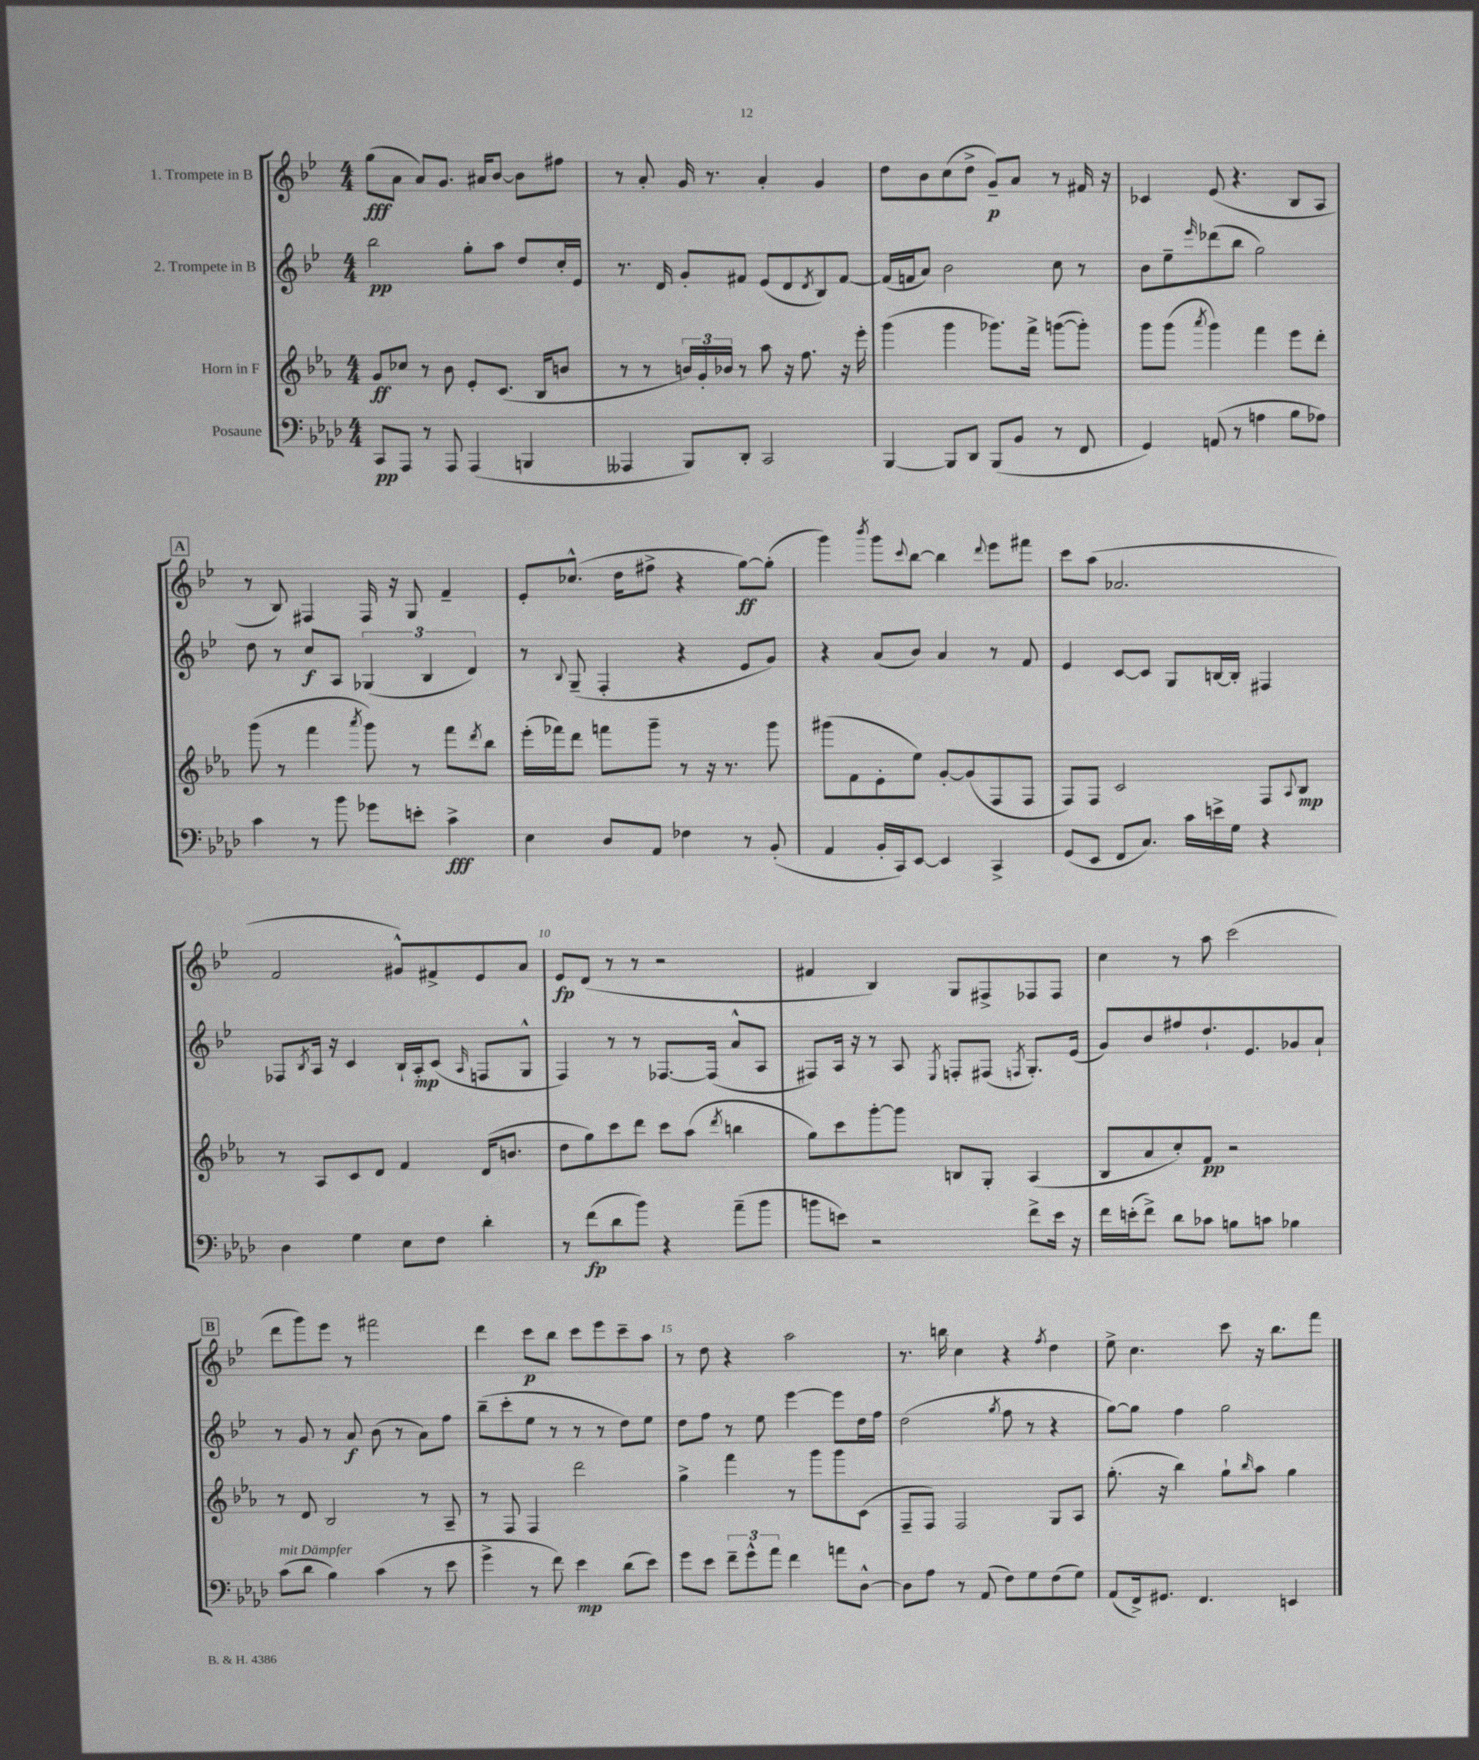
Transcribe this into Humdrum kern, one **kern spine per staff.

**kern	**kern	**kern	**kern
*staff4	*staff3	*staff2	*staff1
*clefF4	*clefG2	*clefG2	*clefG2
*k[b-e-a-d-]	*k[b-e-a-]	*k[b-e-]	*k[b-e-]
*M4/4	*M4/4	*M4/4	*M4/4
8CC/L	8g/L	2bb-\	(8gg\L
8AAA-/J	8cc-/J	.	8a\J
8r	8r	.	8a/L)
8AAA-/	8b-\	.	8.g/J
(4AAA-/	8e-'/L	8gg'\L	.
.	.	.	16a#/LK
.	(8.c/J	8aa\J	[8b-/J
4BBB/	.	8dd/L	8b-\]L
.	16B-/LK	.	.
.	8b/J	16cc'/L	8ff#\J
.	.	16e-/JJ	.
=	=	=	=
4AAA--/	8r	8.r	8r
.	8r	.	8a'/
.	.	16d/	.
8BBB-/L)	24b/LL)	8g'/L	16g/
.	24g'/	.	.
.	.	.	8.r
.	24b-/JJ	.	.
8DD-'/J	8r	8f#/J	.
2CC/	8aa-\	(8e-/L	4a'/
.	16r	8d/	.
.	8.ff\	.	.
.	.	8qd/	.
.	.	8B-/)	4g/
.	16r	[8f#/J	.
.	16eee-'\	.	.
=	=	=	=
[4BBB-/	(4ggg\	(16f#/]LL	8dd\L
.	.	16f/J	.
.	.	8a/J)	8b-\
8BBB-/]L	4ggg\	2b-\	(8cc\
8DD-/J	.	.	8dd^\J
(8BBB-/L	8.ggg-\L)	.	8g~/L)
8BB-/J	.	.	8a/J
.	16fff^\Jk	.	.
8r	([8ggg\L	8cc\	8r
8FF/	8ggg'\]J)	8r	16f#/
.	.	.	16r
=	=	=	=
4GG/)	8ggg\L	8b-\L	4c-/
.	(8ggg\J	8ee-~\	.
.	8qaaa-/	16qqeee-/	.
(8AA/	4ggg\)	(8ddd-\	(8e-/
8r	.	8bb-\J	4.r
4A\	4fff\	2gg\)	.
8B-\L	8eee-\L	.	8B-/L
8A-\J)	8ddd'\J	.	8A/J
=	=	=	=
4c\	(8ggg\	8dd\	8r
.	8r	8r	8B-/)
8r	4fff\	8cc/L	4F#/
8b-\	.	8A/J	.
.	8qaaa-/	.	.
8g-\L	8ggg\)	(6G-/	16F#/
.	.	.	16r
8e'\J	8r	.	8G/
.	.	6B-/	.
4c^\	8fff\L	.	4f~/
.	.	6d/)	.
.	8qddd/	.	.
.	8bb-\J	.	.
=	=	=	=
4E-\	(16eee-'\LL	8r	8e-'/L
.	16fff-\J)	.	.
.	.	8qqB-/	.
.	8ddd\J	(8G~/	(8.cc-^^/J
8D-/L	8fff\L	4F'/	.
.	.	.	16dd\LK
8AA-/J	8ggg~\J	.	8ff#^\J
4F-\	8r	4r	4r
.	16r	.	.
.	8.r	.	.
8r	.	8e-/L	[8gg\L)
(8BB-'/	8ggg\	8g/J)	(8gg'\]J
=	=	=	=
4AA-/	(8ggg#\L	4r	4ggg\)
.	8f\	.	.
.	.	.	8qbbb-/
16BB-'/LL	8e-'\	(8a/L	8ggg\L
16CC/J)	.	.	.
.	.	.	8qqccc/
[8EE-/J	8ee-\J)	8b-/J)	[8bb-\J
4EE-/]	[8g'/L	4a/	4bb-\]
.	(8g/]	.	.
.	.	.	8qqddd/
4CC^/	8F/	8r	8eee-\L
.	8F/J	8f/	8fff#\J
=	=	=	=
(8GG/L	8F/L)	4e-/	8ccc\L
8EE-/J	8F/J	.	(8aa\J
8FF/L	2c/	[8c/L	2.a-/
8.C/J)	.	8c/]J	.
.	.	8G/L	.
16c\LL	.	.	.
16e^\	.	[16B/L	.
16G\JJ	.	16B'/]JJ	.
4r	8F/L	4F#/	.
.	8qqA-/	.	.
.	8B-/J	.	.
=	=	=	=
4D-\	8r	8F-/L	2f/
.	.	8qB-/	.
.	8A-/L	16A/Jk	.
.	.	16r	.
4G\	8c/	4c/	.
.	8d/J	.	.
8E-\L	4f/	16B-`/LL	8g#^^/L)
.	.	16A'/J	.
8F\J	.	(8c/J	8f#^/
.	.	16qqA/	.
4d-'\	(16d/LK	8F/L	8e-/
.	8.b/J	.	.
.	.	8G^^/J	8a/J
=	=	=	=
8r	8dd\L	4F/)	8e-/L
(8f\L	8gg\)	.	(8d/J
8d-\	8ccc\	8r	8r
8b-\J)	8ddd\J	8r	8r
4r	8ccc\L	[8.F-/L	2r
.	(8aa-\J	.	.
.	.	(16F-/]Jk	.
.	8qddd/	.	.
(8a-~\L	4bb\	8a^^/L	.
8b-\J	.	8A/J	.
=	=	=	=
8b\L	8gg\L)	8F#/L)	4f#/
8e\J)	8ccc\	16A/Jk	.
.	.	16r	.
2r	[8ggg'\	8r	4B-/)
.	8ggg\]J	8A/	.
.	.	8qE-/	.
.	8B/L	8F'/L	8G/L
.	8G'/J	(8F#/J	8F#^/
.	.	8qF/	.
8f^\L	(4A-/	8.G'/L)	8F-/
16e\Jk	.	.	8F-/J
16r	.	(16e-/Jk	.
=	=	=	=
16f\LL	8B-/L	8g/L)	4cc\
(16e'\J	.	.	.
8f^\J)	8a-/	8b-/	.
8d-\L	8cc'/)	8ff#/	8r
8c-\J	8f/J	8.dd`/	8aa\
8B\L	2r	.	(2ccc\
.	.	8.e-/	.
8c\J	.	.	.
4B-\	.	8g-/	.
.	.	8a`/J	.
=	=	=	=
(8c\L	8r	8r	8ddd\L
8d-\J	8d/	8g/	8ggg\)
4B-\)	2B-/	8r	8eee-\J
.	.	8a/	8r
(4c\	.	(8b-\	2fff#\
.	.	8r	.
8r	8r	8a\L)	.
8e-\	8A-~/	8ff\J	.
=	=	=	=
4g^\	8r	(8bb-~\L	4ddd\
.	8F/	8ccc'\	.
8r	4F/	8ee-\J	8ccc\L
8f\)	.	8r	8bb-\J
4e-\	2ddd\	8r	8ccc\L
.	.	8r	8eee-\
(8d-\L	.	8dd\L)	8ccc~\
8e-\J)	.	8ee-\J	8aa\J
=	=	=	=
8g\L	4gg^\	8dd\L	8r
8e-\J	.	8ff\J	8dd\
12f~\L	4fff\	8r	4r
12g^^\	.	.	.
.	.	8ee-\	.
12a-\J	.	.	.
4f\	8r	[4eee-\	2aa\
.	8ggg\L	.	.
8a\L	8ggg\	8eee-\]L	.
[8D-^^\J	(8c\J	16dd\L	.
.	.	16ff\JJ	.
=	=	=	=
8D-\]L	8F~/L	(2dd\	8.r
8A-\J	8F/J)	.	.
.	.	.	16bb\
8r	2F/	.	4cc\
(8AA-/	.	.	.
.	.	8qgg/	.
8F\L)	.	8ff\	4r
8G\	.	8r	.
.	.	.	8qff/
(8F\	8G/L	4r	4dd\
8G\J)	8A-/J	.	.
=	=	=	=
(8AA-/L	(8.gg'\	[8gg\L)	8ee-^\
16FF^/k)	.	8gg\]J	4.cc\
8.GG#/J	16r	.	.
.	4bb-\)	4ff\	.
4.FF/	.	.	.
.	8gg`\L	2gg\	8ccc\
.	16qqbb-/	.	.
.	8aa-\J	.	16r
.	.	.	8.bb-\L
4EE/	4gg\	.	.
.	.	.	8fff\J
==	==	==	==
*-	*-	*-	*-
